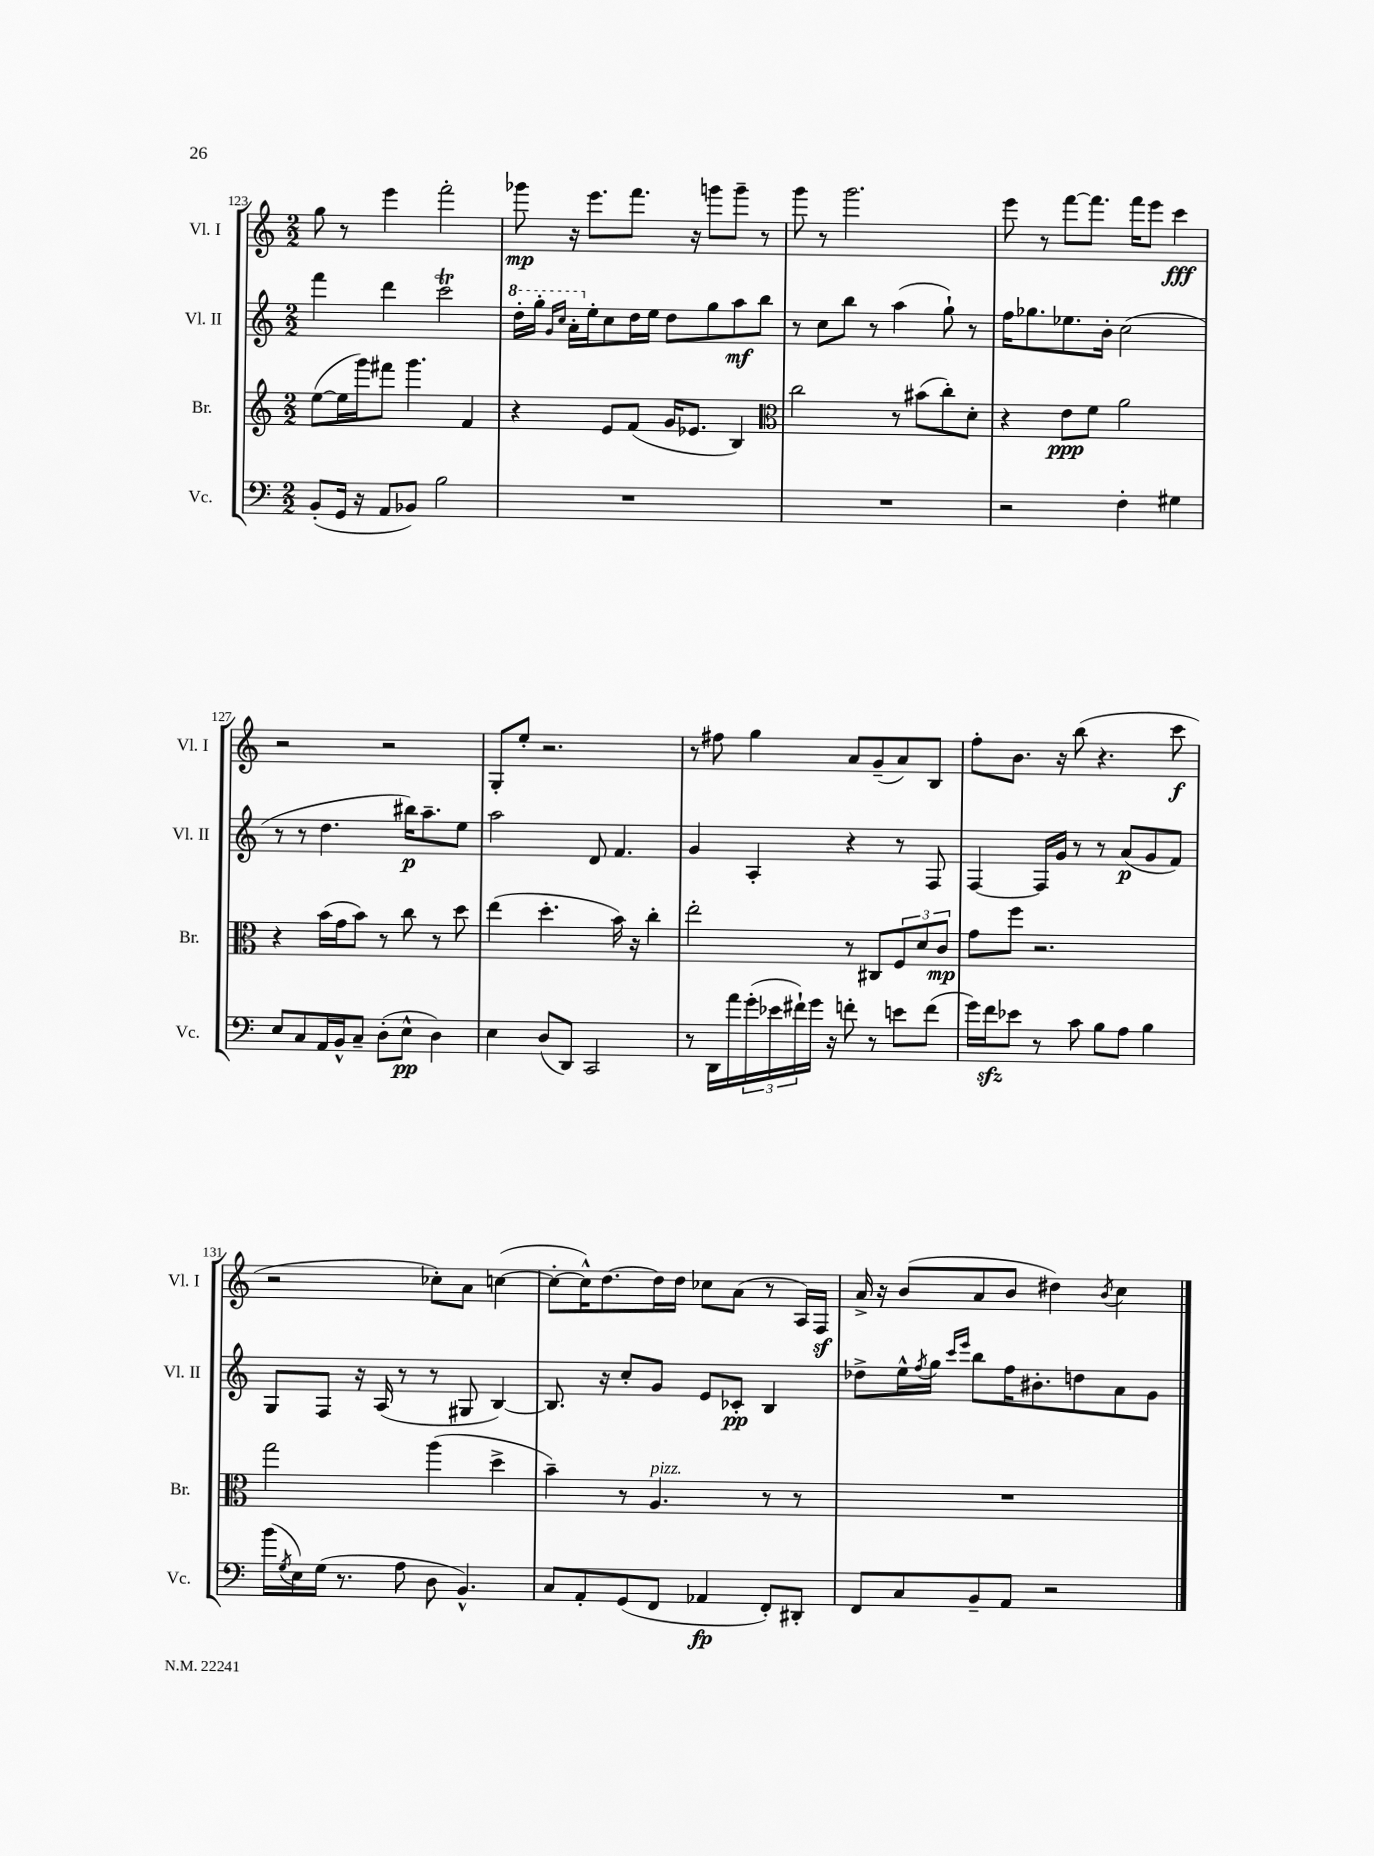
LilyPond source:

<<
\new StaffGroup <<
\new Staff = "s0" \with { instrumentName = "Vl. I" shortInstrumentName = "Vl. I" } {
    \clef treble \key c \major \numericTimeSignature \time 2/2
    g''8 r8 e'''4 f'''2-. |
    ges'''8\mp r16 e'''8. f'''8. r16 g'''8 g'''8-- r8 |
    g'''8 r8 g'''2. |
    e'''8 r8 f'''8~ f'''8. f'''16 e'''8 c'''4\fff |
    r2 r2 |
    g8-. e''8-. r2. |
    r8 fis''8 g''4 a'8 g'8--( a'8) b8 |
    f''8-. b'8. r16 b''8( r4. c'''8\f |
    r2 ces''8-.) a'8 c''4~( |
    c''8~-. c''16-^) d''8.~ d''16 d''16 ces''8 a'8( r8 a16) f16\sf |
    a'16-> r16 b'8( a'8 b'8 dis''4) \acciaccatura { b'8 } c''4 \bar "|." |
}
\new Staff = "s1" \with { instrumentName = "Vl. II" shortInstrumentName = "Vl. II" } {
    \clef treble \key c \major \numericTimeSignature \time 2/2
    f'''4 d'''4 c'''2\trill |
    \ottava #1 d'''16-. g'''16-. \grace { g''16 c'''16 } a''16-. \ottava #0 e''16-. c''8 d''16 e''16 d''8 g''8 a''8\mf b''8 |
    r8 c''8 b''8 r8 a''4( g''8-!) r8 |
    f''16 ges''8. ees''8. b'16-. c''2( |
    r8 r8 d''4. bis''16\p) a''8.-- e''8 |
    a''2 d'8 f'4. |
    g'4 a4-. r4 r8 f8 |
    f4~ f16 g'16 r8 r8 a'8\p( g'8 f'8) |
    g8 f8 r16 a16( r8 r8 gis8 b4~) |
    b8. r16 c''8-. g'8 e'8 ces'8-.\pp b4 |
    des''8-> e''16-^ \acciaccatura { f''8 } g''16 \grace { c'''16 e'''16 } b''8 f''16 bis'8.-. d''8 a'8 g'8 \bar "|." |
}
\new Staff = "s2" \with { instrumentName = "Br." shortInstrumentName = "Br." } {
    \clef treble \key c \major \numericTimeSignature \time 2/2
    e''8~( e''16 g'''16) fis'''8 g'''4. f'4 |
    r4 e'8 f'8( g'16 ees'8. b4) |
    \clef alto c''2 r8 bis'8( c''8-.) d'8-. |
    r4 e'8\ppp f'8 a'2 |
    r4 b'16( g'16 b'8) r8 c''8 r8 d''8 |
    e''4( d''4.-. b'16) r16 c''4-. |
    e''2-. r8 cis8 \tuplet 3/2 { f8 d'8 c'8\mp } |
    g'8 f''8 r2. |
    g''2 a''4( d''4-> |
    b'4--) r8 a4.^\markup { \italic "pizz." } r8 r8 |
    R1 \bar "|." |
}
\new Staff = "s3" \with { instrumentName = "Vc." shortInstrumentName = "Vc." } {
    \clef bass \key c \major \numericTimeSignature \time 2/2
    b,8-.( g,16 r16 a,8 bes,8) b2 |
    R1 |
    R1 |
    r2 f4-. gis4 |
    e8 c8 a,16 b,16-^ c8-- d8-.( e8-^\pp d4) |
    e4 d8( d,8) c,2 |
    r8 d,16 a'16 \tuplet 3/2 { g'16-.( ees'16 fis'16-!) } g'16 r16 f'8-. r8 e'8 f'8( |
    g'16) f'16\sfz ees'8 r8 c'8 b8 a8 b4 |
    b'16( \acciaccatura { g8 } e16) g16( r8. a8 d8 b,4.-^) |
    c8 a,8-. g,8( f,8 aes,4\fp f,8-.) dis,8-. |
    f,8 c8 b,8-- a,8 r2 \bar "|." |
}
>>
>>
\layout { \context { \Score currentBarNumber = #123 } }
